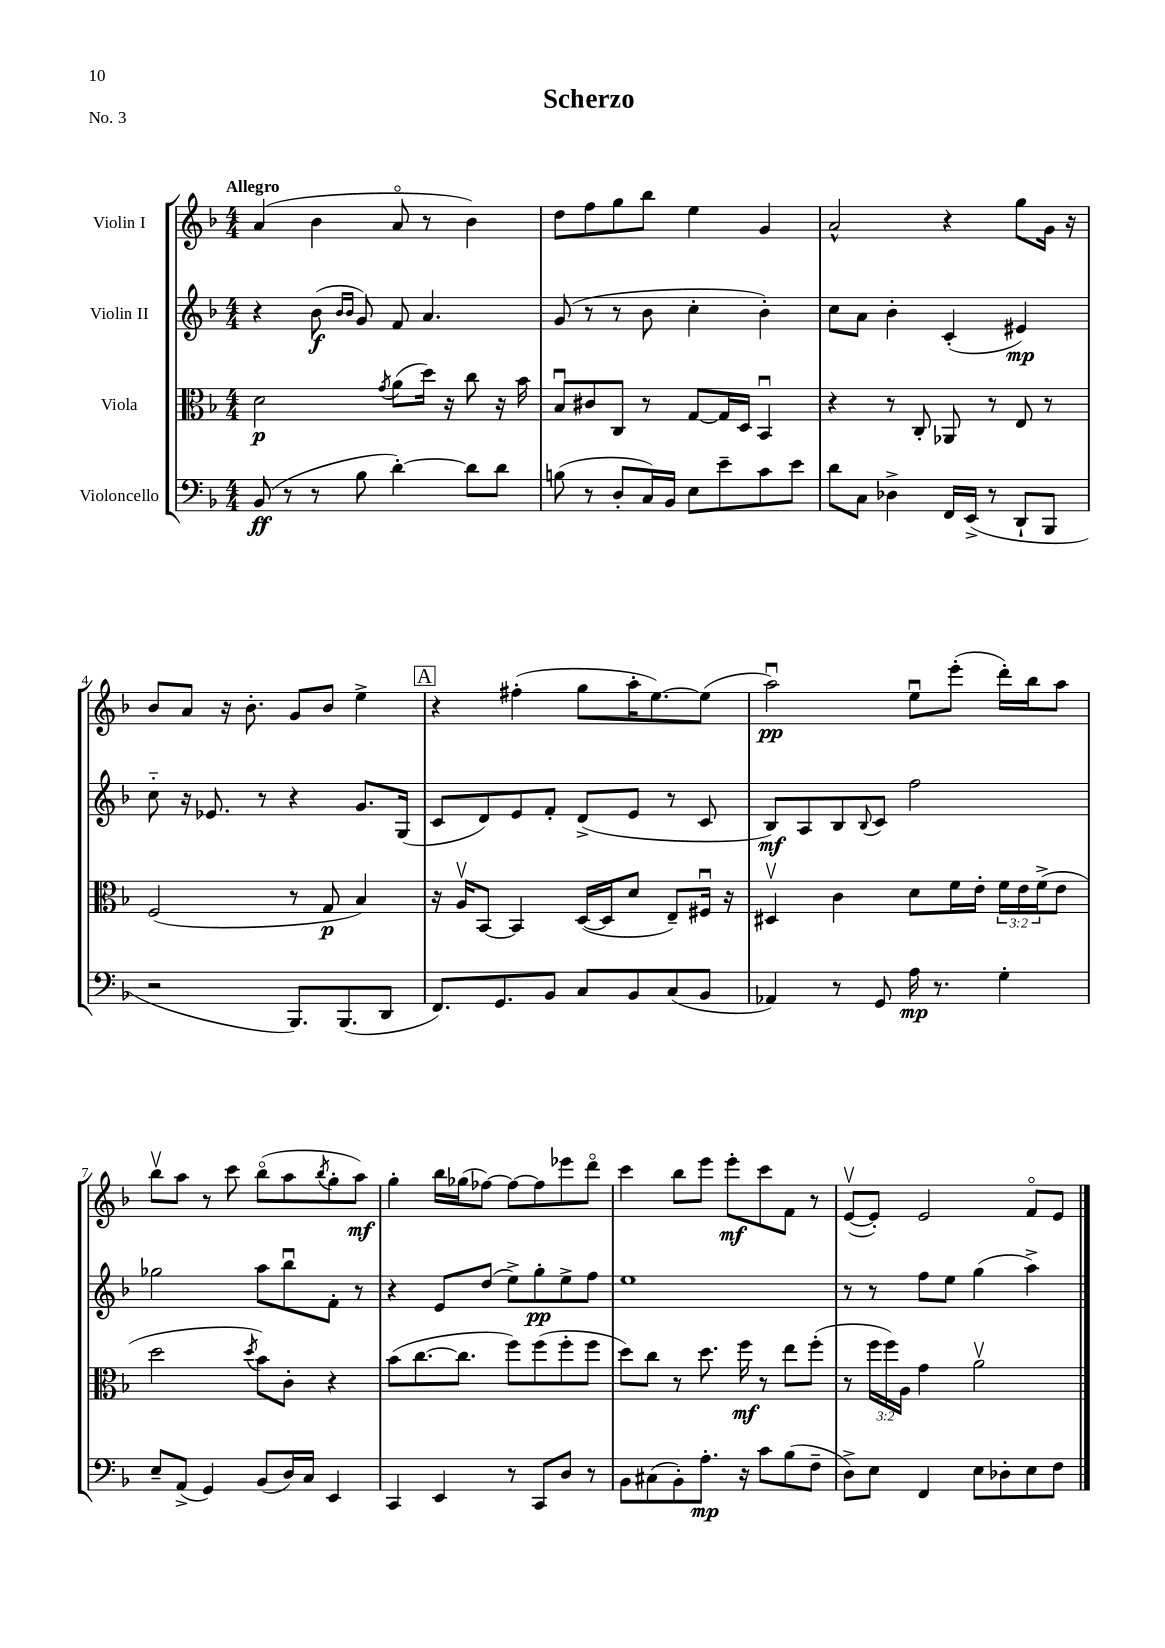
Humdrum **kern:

**kern	**dynam	**kern	**dynam	**kern	**dynam	**kern	**dynam
*part4	*part4	*part3	*part3	*part2	*part2	*part1	*part1
*staff4	*staff4	*staff3	*staff3	*staff2	*staff2	*staff1	*staff1
*I"Violoncello	*	*I"Viola	*	*I"Violin II	*	*I"Violin I	*
*clefF4	*	*clefC3	*	*clefG2	*	*clefG2	*
*k[b-]	*	*k[b-]	*	*k[b-]	*	*k[b-]	*
*M4/4	*	*M4/4	*	*M4/4	*	*M4/4	*
=1	=1	=1	=1	=1	=1	=1	=1
!	!	!	!	!	!	!LO:TX:a:B:t=Allegro	!
(8BB-/	ff	2d\	p	4r	.	(4a/	.
8r	.	.	.	.	.	.	.
8r	.	.	.	(8b-\	f	4b-\	.
.	.	.	.	16qqb-/LL	.	.	.
.	.	.	.	16qqb-/JJ	.	.	.
8B-\	.	.	.	8g/)	.	.	.
.	.	8qg/	.	.	.	.	.
[4d'\)	.	(8a\L	.	8f/	.	8a/	.
.	.	16dd\Jk)	.	4.a/	.	8r	.
.	.	16r	.	.	.	.	.
8d\L]	.	8cc\	.	.	.	4b-\)	.
8d\J	.	16r	.	.	.	.	.
.	.	16b-\	.	.	.	.	.
=2	=2	=2	=2	=2	=2	=2	=2
(8Bn\	.	8B-u/L	.	(8g/	.	8dd\L	.
8r	.	8c#X/	.	8r	.	8ff\	.
8D'/L	.	8C/J	.	8r	.	8gg\	.
16C/L)	.	8r	.	8b-\	.	8bb-\J	.
16BB-/JJ	.	.	.	.	.	.	.
8E\L	.	[8G/L	.	4cc'\	.	4ee\	.
8e~\	.	16G/L]	.	.	.	.	.
.	.	16D/JJ	.	.	.	.	.
8c\	.	4BB-u/	.	4b-'\)	.	4g/	.
8e\J	.	.	.	.	.	.	.
=3	=3	=3	=3	=3	=3	=3	=3
8d\L	.	4r	.	8cc\L	.	2a^^/	.
8C\J	.	.	.	8a\J	.	.	.
4D-X^\	.	8r	.	4b-'\	.	.	.
.	.	8C'/	.	.	.	.	.
16FF/LL	.	8AA-X/	.	(4c'/	.	4r	.
(16EE^/JJ	.	.	.	.	.	.	.
8r	.	8r	.	.	.	.	.
8DD`/L	.	8E/	.	4e#X/)	mp	8gg\L	.
8BBB-/J	.	8r	.	.	.	16g\Jk	.
.	.	.	.	.	.	16r	.
!!LO:LB:g=z
=4	=4	=4	=4	=4	=4	=4	=4
2r	.	(2F/	.	8cc\	.	8b-/L	.
.	.	.	.	16r	.	8a/J	.
.	.	.	.	8.e-X/	.	.	.
.	.	.	.	.	.	16r	.
.	.	.	.	.	.	8.b-'\	.
.	.	.	.	8r	.	.	.
8.BBB-/L)	.	8r	.	4r	.	8g/L	.
.	.	8G/	p	.	.	8b-/J	.
(8.BBB-/	.	.	.	.	.	.	.
.	.	4B-/)	.	8.g/L	.	4ee^\	.
8DD/J	.	.	.	.	.	.	.
.	.	.	.	(16G/Jk	.	.	.
!!LO:REH:place=s1:t=A
=5	=5	=5	=5	=5	=5	=5	=5
8.FF/L)	.	16r	.	8c/L	.	4r	.
.	.	16Av/KL	.	.	.	.	.
.	.	[8BB-/J	.	8d/)	.	.	.
8.GG/	.	.	.	.	.	.	.
.	.	4BB-/]	.	8e/	.	(4ff#X'\	.
8BB-/J	.	.	.	8f'/J	.	.	.
8C/L	.	([16D/LL	.	(8d^/L	.	8gg\L	.
.	.	16D/J]	.	.	.	.	.
8BB-/	.	8d/J	.	8e/J	.	16aa'\K	.
.	.	.	.	.	.	[8.ee\)	.
(8C/	.	8E~/L)	.	8r	.	.	.
8BB-/J	.	16F#Xu/Jk	.	8c/	.	(8ee\J]	.
.	.	16r	.	.	.	.	.
=6	=6	=6	=6	=6	=6	=6	=6
4AA-X/)	.	4D#Xv/	.	8B-/L)	mf	2aau\)	pp
.	.	.	.	8A/	.	.	.
8r	.	4c\	.	8B-/	.	.	.
.	.	.	.	8qqB-/	.	.	.
8GG/	.	.	.	8c/J	.	.	.
16A\	mp	8d\L	.	2ff\	.	8eeu\L	.
8.r	.	.	.	.	.	.	.
.	.	16f\L	.	.	.	(8eee'\J	.
.	.	16e'\JJ	.	.	.	.	.
4G'\	.	24f\LL	.	.	.	16ddd'\LL)	.
.	.	24e\	.	.	.	.	.
.	.	.	.	.	.	16bb-\J	.
.	.	(24f^\J	.	.	.	.	.
.	.	8e\J	.	.	.	8aa\J	.
!!LO:LB:g=z
=7	=7	=7	=7	=7	=7	=7	=7
8E~/L	.	2dd\	.	2gg-X\	.	8bb-v\L	.
(8AA^/J	.	.	.	.	.	8aa\J	.
4GG/)	.	.	.	.	.	8r	.
.	.	.	.	.	.	8ccc\	.
.	.	8qdd/	.	.	.	.	.
(8BB-/L	.	8b-\L)	.	8aa\L	.	(8bb-\L	.
16D/L)	.	8c'\J	.	8bb-u\	.	8aa\	.
16C/JJ	.	.	.	.	.	.	.
.	.	.	.	.	.	8qbb-/	.
4EE/	.	4r	.	8f'\J	.	8gg'\	.
.	.	.	.	8r	.	8aa\J)	mf
=8	=8	=8	=8	=8	=8	=8	=8
4CC/	.	(8b-\L	.	4r	.	4gg'\	.
.	.	[8.cc\	.	.	.	.	.
4EE/	.	.	.	8e/L	.	16bb-\LL	.
.	.	8.cc\J]	.	.	.	(16gg-X\J	.
.	.	.	.	(8dd/J	.	[8ff-X\J)	.
8r	.	8ff\L)	.	8ee^\L)	.	8ff-\L_	.
8CC/L	.	(8ff\	.	8gg'\	pp	8ff-\]	.
8D/J	.	8ff'\	.	8ee^\	.	8eee-X\	.
8r	.	8ff\J	.	8ff\J	.	8ddd\J	.
=9	=9	=9	=9	=9	=9	=9	=9
8BB-\L	.	8dd\L)	.	1ee	.	4ccc\	.
(8C#X\	.	8cc\J	.	.	.	.	.
8BB-'\)	.	8r	.	.	.	8bb-\L	.
8.A'\J	mp	8.dd\	.	.	.	8eee\J	.
.	.	.	.	.	.	8eee'\L	mf
16r	.	16ff\	mf	.	.	.	.
8c\L	.	8r	.	.	.	8ccc\	.
(8B-\	.	8ee\L	.	.	.	8f\J	.
8F~\J	.	(8ff'\J	.	.	.	8r	.
=10	=10	=10	=10	=10	=10	=10	=10
8D^\L)	.	8r	.	8r	.	([8ev/L	.
8E\J	.	24ff\LL	.	8r	.	8e'/J])	.
.	.	24ff\)	.	.	.	.	.
.	.	24A\JJ	.	.	.	.	.
4FF/	.	4g\	.	8ff\L	.	2e/	.
.	.	.	.	8ee\J	.	.	.
8E\L	.	2av\	.	(4gg\	.	.	.
8D-X'\	.	.	.	.	.	.	.
8E\	.	.	.	4aa^\)	.	8f/L	.
8F\J	.	.	.	.	.	8e/J	.
==	==	==	==	==	==	==	==
*-	*-	*-	*-	*-	*-	*-	*-
